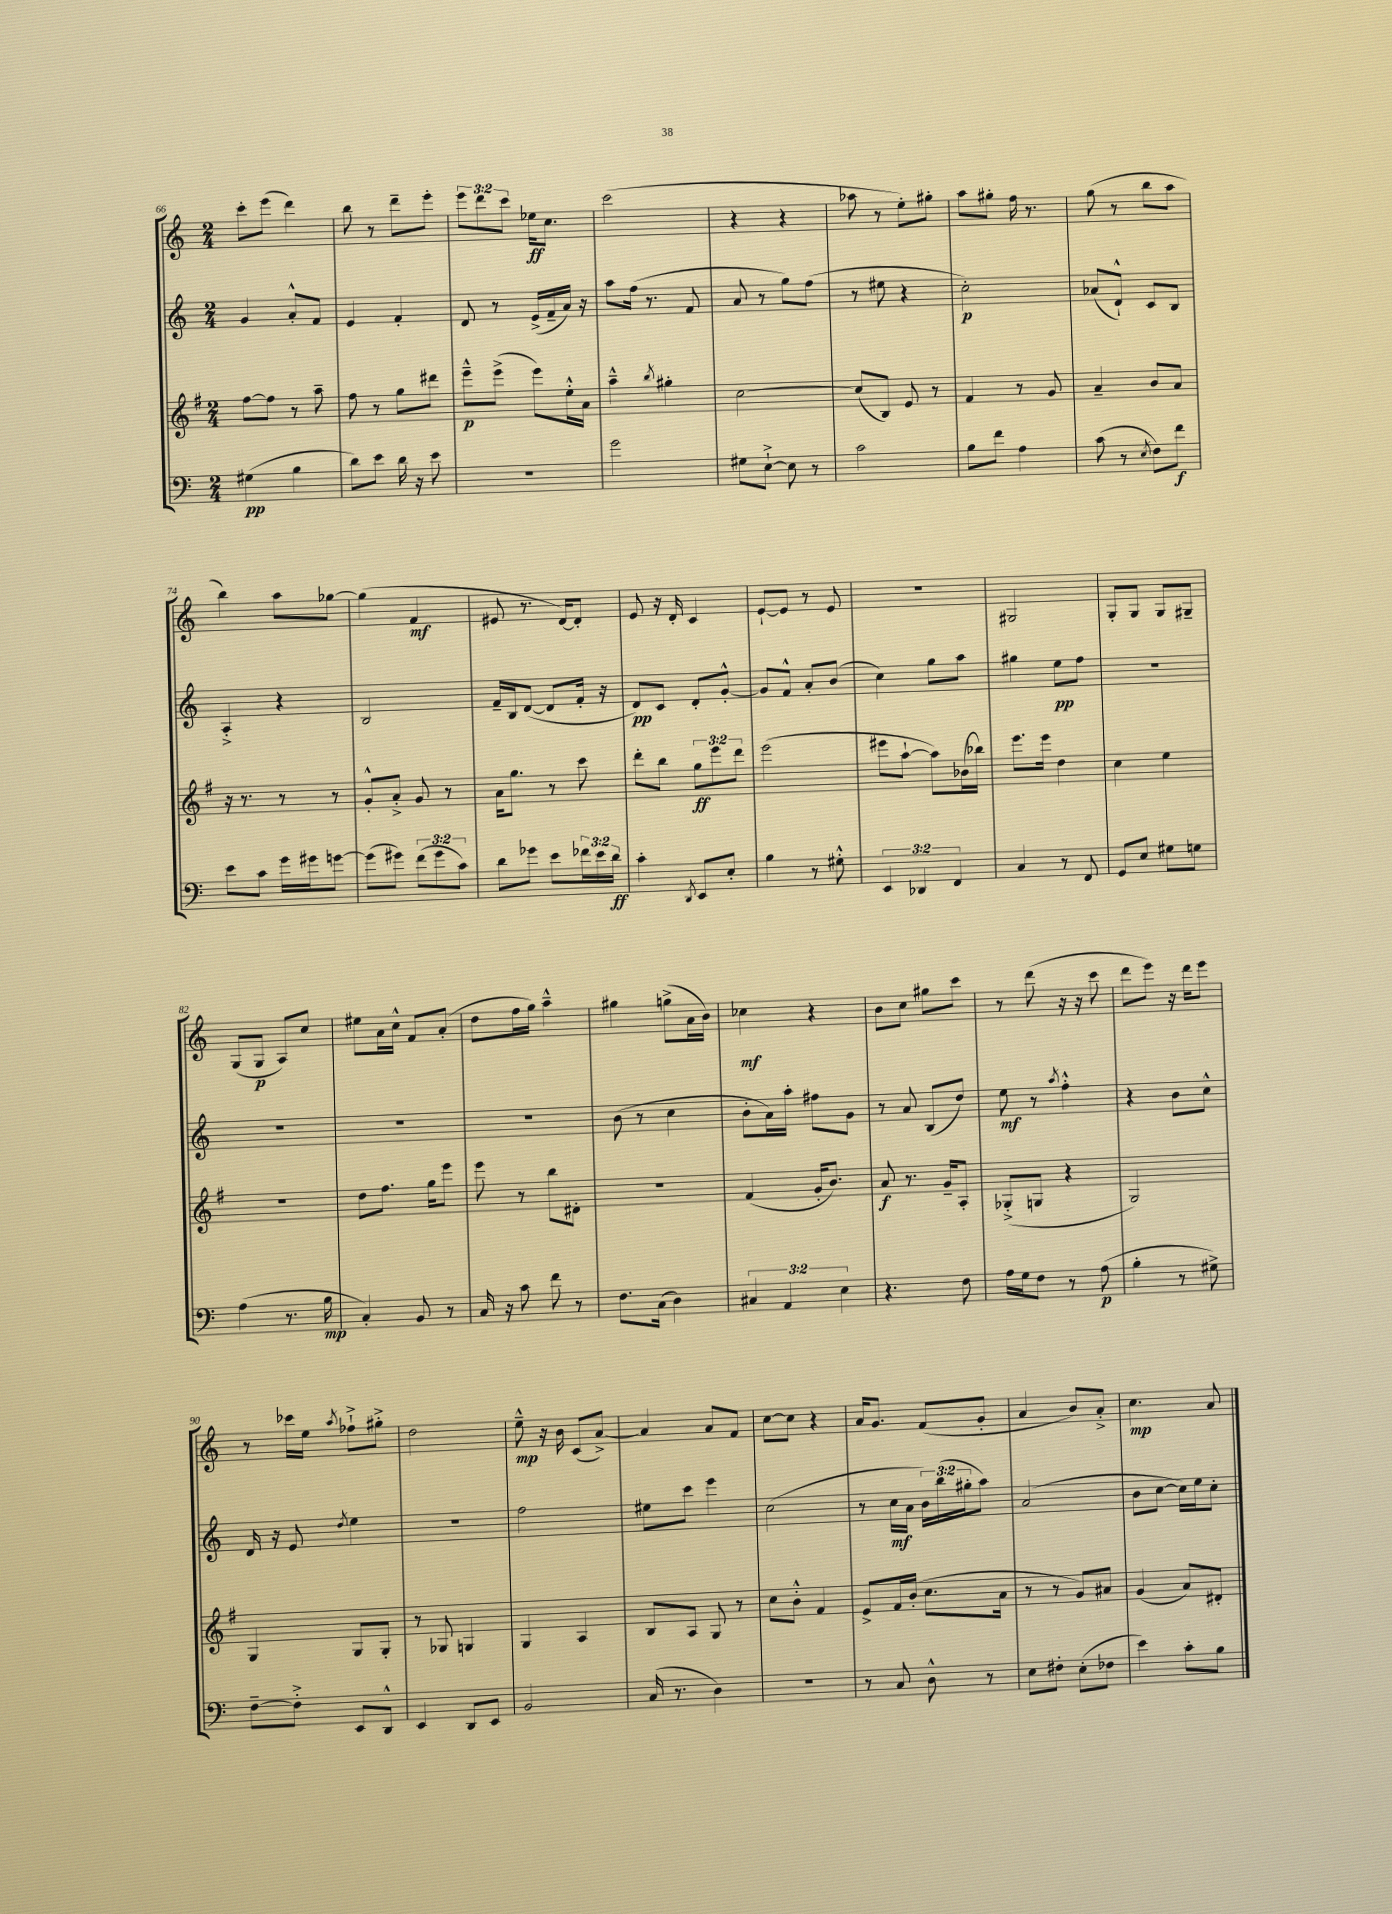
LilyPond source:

<<
\new StaffGroup <<
\new Staff = "s0" {
    \clef treble \key c \major \numericTimeSignature \time 2/4 \override Staff.TupletNumber.text = #tuplet-number::calc-fraction-text
    c'''8-. e'''8( d'''4) |
    b''8 r8 d'''8-- e'''8-. |
    \tuplet 3/2 { e'''8 d'''8 c'''8 } ees''16\ff c''8. |
    c'''2( |
    r4 r4 |
    aes''8 r8 e''8-.) gis''8-. |
    a''8 gis''8-. f''16 r8. |
    g''8( r8 b''8 a''8 |
    b''4) a''8 ges''8~ |
    ges''4( f'4\mf |
    eis'8 r8. d'16~) d'8-. |
    e'8 r16 d'16-. c'4 |
    e'8~-! e'8 r8 e'8 |
    R2 |
    gis2 |
    g8-. g8 g8 gis8-- |
    g8( g8\p a8) c''8 |
    eis''8 a'16 c''16-^ f'8 a'8-.( |
    d''8 f''16 g''16) a''4---^ |
    gis''4 g''8->( a'16 b'16) |
    ces''4\mf r4 |
    b'8 c''8 gis''8 c'''8 |
    r8 d'''8( r16 r16 c'''8 |
    d'''8 e'''8) r16 d'''16 e'''8 |
    r8 ces'''16 e''16 \acciaccatura { a''8 } fes''8-!-> gis''8-.-> |
    d''2 |
    e''8---^\mp r16 b'16 c'8( a'8~->) |
    a'4 a'8 f'8 |
    c''8~ c''8 r4 |
    a'16 g'8. f'8( g'8-. |
    a'4 b'8) a'8-.-> |
    c''4.\mp a'8 \bar "|." |
}
\new Staff = "s1" {
    \clef treble \key c \major \numericTimeSignature \time 2/4 \override Staff.TupletNumber.text = #tuplet-number::calc-fraction-text
    g'4 a'8-.-^ f'8 |
    e'4 f'4-. |
    d'8 r8 e'16->( f'16-- a'16) r16 |
    a''8 f''16( r8. f'8 |
    a'8 r8 g''8) f''8( |
    r8 eis''8 r4 |
    c''2-.\p) |
    aes'8( d'8-!-^) c'8 b8 |
    a4-.-> r4 |
    b2 |
    f'16-- b16 d'8~( d'8 f'16-. r16 |
    d'8\pp) c'8 d'8-. g'8~-.-^ |
    g'8 f'8-^ a'8-. b'8( |
    c''4) g''8 a''8 |
    gis''4 e''8\pp f''8 |
    R2 |
    R2 |
    R2 |
    R2 |
    b'8( r8 c''4 |
    b'8-. a'16) a''16-. fis''8 g'8 |
    r8 a'8 b8( d''8) |
    e''8\mf r8 \acciaccatura { a''8 } f''4-.-^ |
    r4 b'8 c''8-^ |
    d'16 r16 e'8 \acciaccatura { d''8 } e''4 |
    r2 |
    f''2 |
    eis''8 c'''8 e'''4 |
    c''2( |
    r8 c''16\mf a'16 \tuplet 3/2 { b'16) b''16( gis''16-. } a''8) |
    a'2( |
    b'8 c''8~ c''16) e''16 c''8-. \bar "|." |
}
\new Staff = "s2" {
    \clef treble \key g \major \numericTimeSignature \time 2/4 \override Staff.TupletNumber.text = #tuplet-number::calc-fraction-text
    fis''8~ fis''8 r8 a''8-- |
    fis''8 r8 g''8 dis'''8 |
    e'''8---^\p e'''8->( e'''8) e''16-.-^ a'16 |
    a''4---^ \acciaccatura { b''8 } gis''4-. |
    c''2~ |
    c''8( b8) e'8 r8 |
    fis'4 r8 g'8 |
    a'4-- b'8 a'8 |
    r16 r8. r8 r8 |
    g'8-.-^ a'8-.-> g'8 r8 |
    a'16 g''8. r8 c'''8 |
    d'''8-. b''8 \tuplet 3/2 { g''8\ff e'''8 d'''8 } |
    e'''2( |
    eis'''8 a''8~-! a''8) bes'16( bes''16) |
    e'''8. e'''16 d''4 |
    c''4 e''4 |
    r2 |
    d''8 fis''8. g''16 e'''8 |
    e'''8 r8 b''8 dis'8-. |
    r2 |
    fis'4( g'16-. b'8.) |
    a'8\f r8. g'16-- a8-. |
    ges8-.->( g8 r4 |
    g2) |
    g4 g8 g8-. |
    r8 ges8 g4 |
    g4 a4 |
    b8 a8 g8 r8 |
    c''8 b'8-.-^ fis'4 |
    e'8-> fis'16 b'16-.( c''8. a'16 |
    r8 r8 g'8) ais'8 |
    g'4( a'8) dis'8-. \bar "|." |
}
\new Staff = "s3" {
    \clef bass \key c \major \numericTimeSignature \time 2/4 \override Staff.TupletNumber.text = #tuplet-number::calc-fraction-text
    gis4\pp( b4 |
    d'8) e'8 d'16 r16 e'8 |
    r2 |
    g'2 |
    gis8 e8~-!-> e8 r8 |
    c'2 |
    b8 f'8 a4 |
    c'8( r8 \acciaccatura { e8 } f8) f'8\f |
    e'8 c'8 g'16 gis'16 g'8~ |
    g'8( gis'8) \tuplet 3/2 { f'8( gis'8 c'8) } |
    d'8 ges'8 e'8 \tuplet 3/2 { fes'16 e'16 d'16\ff } |
    c'4-. \acciaccatura { d,8 } e,8 e8-. |
    b4 r8 gis8-.-^ |
    \tuplet 3/2 { e,4 des,4 f,4 } |
    c4 r8 f,8 |
    g,8 e8 gis8 g8 |
    a4( r8. b16\mp |
    c4-.) b,8 r8 |
    c16 r16 c'8 f'8 r8 |
    f8. c16( d4) |
    \tuplet 3/2 { cis4 a,4 e4 } |
    r4. f8 |
    a16 g16 f8 r8 a8\p( |
    b4-. r8 gis8->) |
    f8~-- f8-.-> e,8 d,8-^ |
    e,4 d,8 e,8 |
    b,2 |
    c16( r8. d4) |
    r2 |
    r8 c8 d8-^ r8 |
    e8 fis8-. e8-.( fes8 |
    e'4) c'8-. b8 \bar "|." |
}
>>
>>
\layout { \context { \Score currentBarNumber = #66 } }
